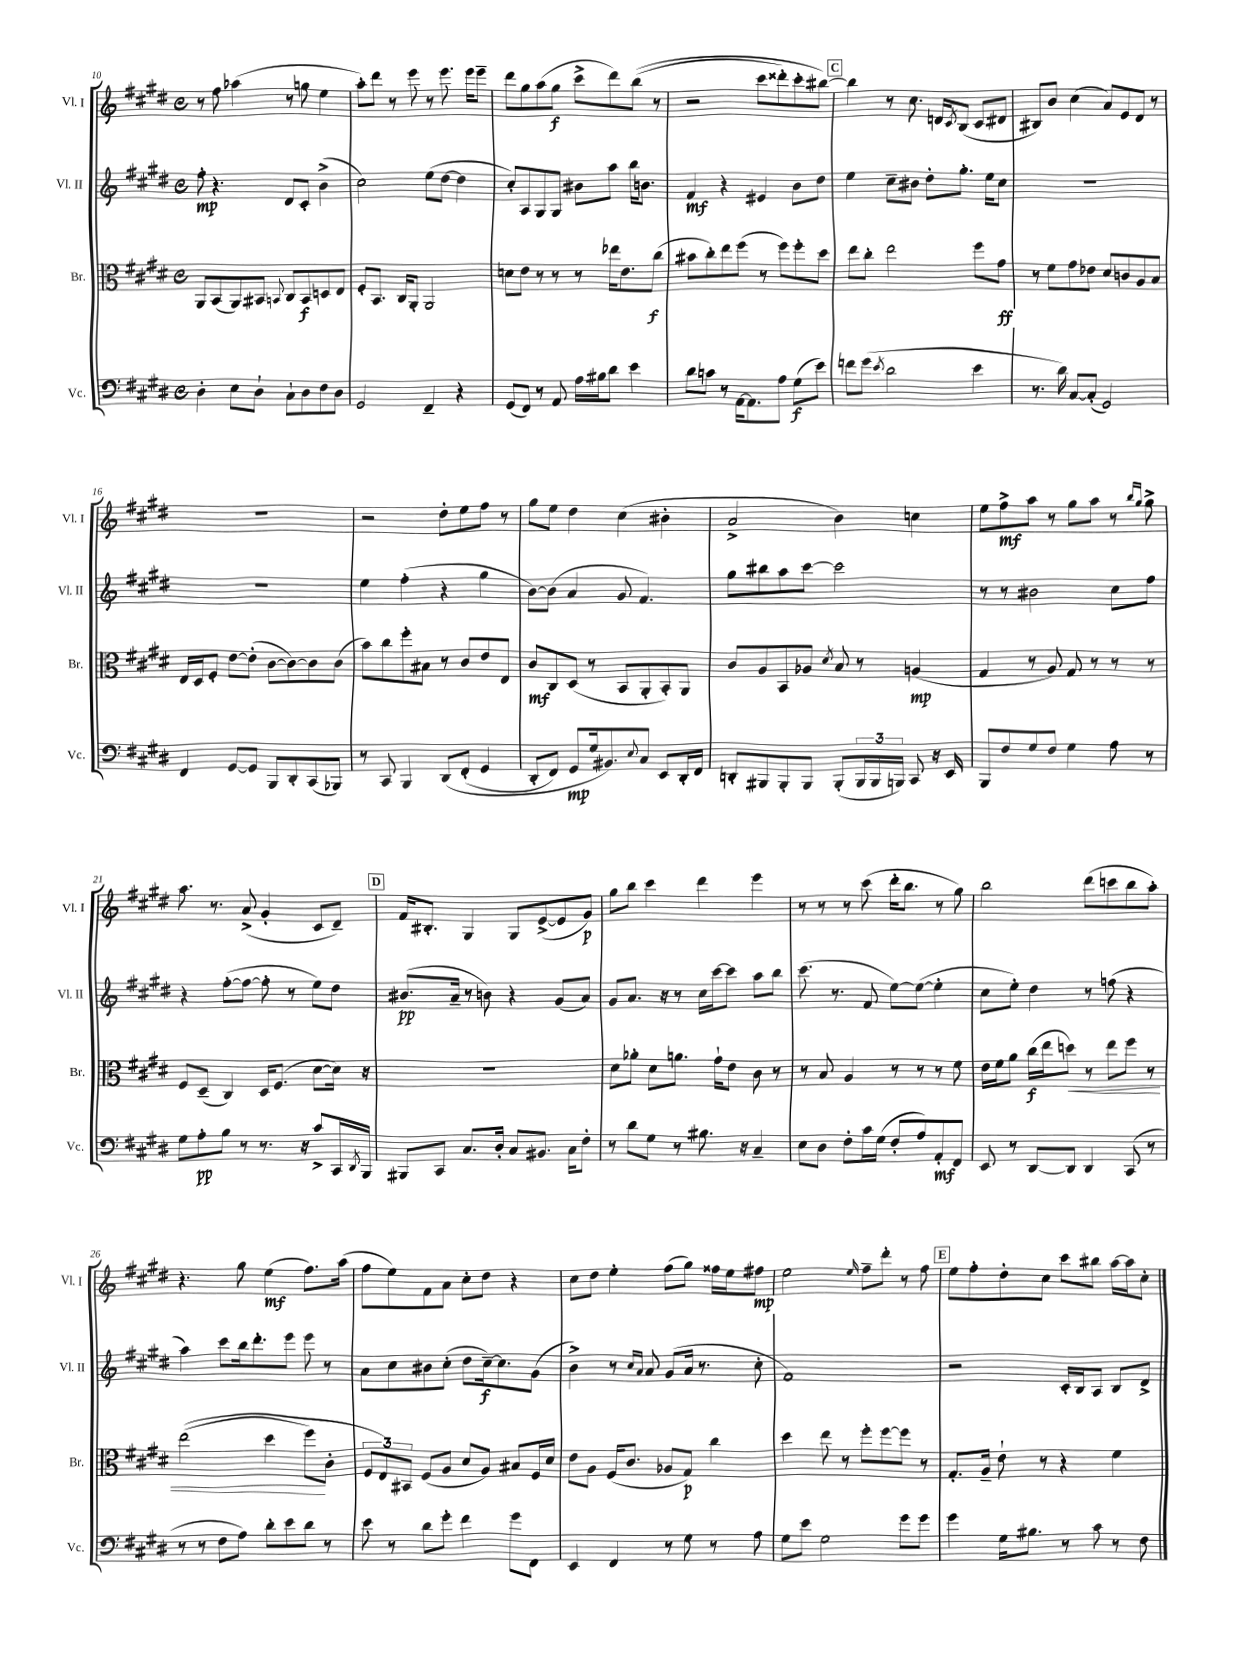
<<
\new StaffGroup <<
\new Staff = "s0" \with { instrumentName = "Vl. I" shortInstrumentName = "Vl. I" } {
    \clef treble \key e \major \defaultTimeSignature \time 4/4
    r8 fis''8 aes''4( r8 g''8 e''4 |
    a''8-.) dis'''8 r8 e'''8 r8 e'''8. e'''16 e'''8-- |
    dis'''8 gis''8 a''8( gis''8\f cis'''8-> dis'''8) b''8(\( r8 |
    r2 cis'''8 disis'''8-.) cis'''8-. bis''8~\) |
    \mark \markup { \box "C" } bis''4 r8 cis''8. d'16 \acciaccatura { cis'8 } b8( cis'8 dis'8 |
    bis8) b'8 cis''4( a'8) e'8 dis'8 r8 |
    R1 |
    r2 dis''8-. e''8 fis''8 r8 |
    gis''8 e''8 dis''4 cis''4( bis'4-. |
    a'2-> b'4) c''4 |
    e''8 fis''8->\mf a''8 r8 gis''8 a''8 r8 \grace { b''16 gis''16 } gis''8-> |
    a''8. r8. a'8->( gis'4-. cis'8 dis'8--) |
    \mark \markup { \box "D" } fis'16 bis8.-. gis4 gis8 e'8~->( e'8 gis'8\p) |
    gis''8 b''8 cis'''4 dis'''4 e'''4 |
    r8 r8 r8 cis'''8( dis'''16-. b''8. r8 gis''8) |
    b''2 dis'''8( c'''8 b''8 a''8-.) |
    r4. gis''8 e''4\mf( fis''8.) a''16( |
    fis''8 e''8) fis'8 a'8 cis''8-. dis''8 r4 |
    cis''8 dis''8 e''4-. fis''8( gis''8) fisis''16 e''16 fis''8\mp |
    e''2 \grace { e''16 } fis''8-- dis'''8-. r8 fis''8 |
    \mark \markup { \box "E" } e''8 fis''8-. dis''8-. cis''8 cis'''8 bis''8 a''16~ a''16 cis''8-. \bar "|." |
}
\new Staff = "s1" \with { instrumentName = "Vl. II" shortInstrumentName = "Vl. II" } {
    \clef treble \key e \major \defaultTimeSignature \time 4/4
    fis''8-.\mp r4. dis'8 cis'8-. b'4->( |
    cis''2) e''8( dis''8~ dis''4 |
    cis''8-.) a8 gis8 gis8 bis'8 a''8 b''16 b'8. |
    fis'4\mf r4 eis'4 b'8 dis''8 |
    \mark \markup { \box "C" } e''4 cis''8-- bis'8 dis''8-. gis''8.-. e''16 cis''8 |
    R1 |
    R1 |
    e''4 fis''4-.( r4 gis''4 |
    b'8~) b'8( a'4 gis'8 fis'4.) |
    gis''8 bis''8 a''8 cis'''8~ cis'''2 |
    r8 r8 bis'2 cis''8 fis''8 |
    r4 fis''8~-.( fis''8~ fis''8-. r8 e''8) dis''8 |
    \mark \markup { \box "D" } bis'8.\pp( a'16-- r8 b'8) r4 gis'8( a'8) |
    gis'8 a'8. r16 r8 cis''16 cis'''16~ cis'''8 a''8 b''8 |
    cis'''8.( r8. fis'8 e''8~) e''8~( e''4-. |
    cis''8 e''8-.) dis''4 r8 f''8( r4 |
    a''4) cis'''8 b''16 dis'''8.-. e'''8 e'''8 r8 |
    a'8 cis''8 bis'8 cis''8-.( dis''8 cis''16~--\f) cis''8. gis'8( |
    b'4->) r8 \grace { cis''16 a'16 } a'8 gis'8( a'16 r8. cis''8-. |
    fis'1) |
    \mark \markup { \box "E" } r2 cis'16-. b16 a8 b8 dis'8-> \bar "|." |
}
\new Staff = "s2" \with { instrumentName = "Br." shortInstrumentName = "Br." } {
    \clef alto \key e \major \defaultTimeSignature \time 4/4
    a,8 b,8( a,8) bis,8 \appoggiatura { b,8 } cis8 b,8\f d8 e8 |
    fis8-. b,8. cis16 a,8-. a,2 |
    d'8 e'8 r8 r8 r8 ees''16 e'8. cis''8\f( |
    bis'8 cis''8-.) e''8 fis''8( r8 fis''8) fis''8-. dis''8 |
    \mark \markup { \box "C" } e''8 cis''8-. e''2 fis''8 gis'8\ff |
    r8 fis'8 gis'8 ees'8 dis'8 c'8 a8 b8 |
    e16 dis16 fis8-. e'8~ e'8-.( cis'8~ cis'8~) cis'8 cis'8( |
    b'8) cis''8 fis''8-. bis8 r8 cis'8 e'8 e8 |
    cis'8\mf cis8 dis8( r8 b,8 a,8-. b,8-.) a,8 |
    cis'8 a8 b,8 aes8 \acciaccatura { dis'8 } b8 r8 a4\mp( |
    gis4 r8 a8) gis8 r8 r8 r8 |
    fis8 dis8--( cis4) dis16 fis8.( dis'8~ dis'16) r16 |
    \mark \markup { \box "D" } r1 |
    dis'8 aes'8-. dis'8 a'8. gis'16-! e'8 cis'8 r8 |
    r8 b8 a4 r8 r8 r8 fis'8 |
    e'16 fis'16 a'8 cis''16\f( e''16 d''8\<) r8 e''8 fis''8 r8 |
    e''2(\( dis''4 fis''8\!) cis'8-. |
    \tuplet 3/2 { fis8 e8\) bis,8 } fis8( a8 dis'8 a8) bis8 fis16 dis'16 |
    e'8 a8 fis16( cis'8. aes8 gis8\p) cis''4 |
    dis''4 e''8 r8 fis''8-. fis''8~ fis''8 r8 |
    \mark \markup { \box "E" } gis8.-. a16-- e'8-! r8 r4 fis'4 \bar "|." |
}
\new Staff = "s3" \with { instrumentName = "Vc." shortInstrumentName = "Vc." } {
    \clef bass \key e \major \defaultTimeSignature \time 4/4
    dis4-. e8 dis8-! cis8-! dis8 fis8 dis8 |
    gis,2 fis,4-- r4 |
    gis,8( fis,8) r8 a,8 a16 bis16 dis'8 e'4 |
    dis'8 c'8 r8 a,16~ a,8. a8 gis8\f( e'8) |
    \mark \markup { \box "C" } f'8 gis'8( \acciaccatura { e'8 } dis'2 e'4 |
    r8. dis'16) cis8~ cis8-.( gis,2) |
    fis,4 gis,8~ gis,8 b,,8 dis,8-. cis,8( bes,,8) |
    r8 cis,8 b,,4 dis,8\( fis,8-.( gis,4 |
    dis,8-. fis,8) gis,8\mp gis16 bis,8.\) \appoggiatura { e8 } cis8 e,8 dis,16-. fis,16 |
    d,8-. bis,,8 bis,,8-. bis,,8 bis,,8-.( \tuplet 3/2 { bis,,16 bis,,16 b,,16) } cis,8 r16 e,16 |
    b,,8 fis8 gis8 fis8 gis4 a8 r8 |
    gis8 a8-.\pp b8 r8 r8. r16 cis'8-> cis,16 \acciaccatura { dis,8 } b,,16 |
    \mark \markup { \box "D" } bis,,8 cis,8 cis8. dis16-. cis8 bis,8. cis16 fis8-. |
    r8 dis'8 gis8 r8 bis8. r16 cis4-- |
    e8 dis8 fis8-. cis'16 gis16( fis8-. a8) a,8-.\mf fis,8 |
    e,8 r8 dis,8~ dis,8 dis,4 cis,8( r8 |
    r8 r8 fis8 a8) dis'8-. e'8 dis'8 r8 |
    e'8 r8 dis'8 gis'8-. fis'4 gis'8 fis,8 |
    e,4 fis,4 r8 gis8 r8 a8 |
    gis8 e'8 gis2 gis'8 gis'8 |
    \mark \markup { \box "E" } gis'4 gis16 bis8. r8 cis'8 r8 fis8 \bar "|." |
}
>>
>>
\layout { \context { \Score currentBarNumber = #10 } }
